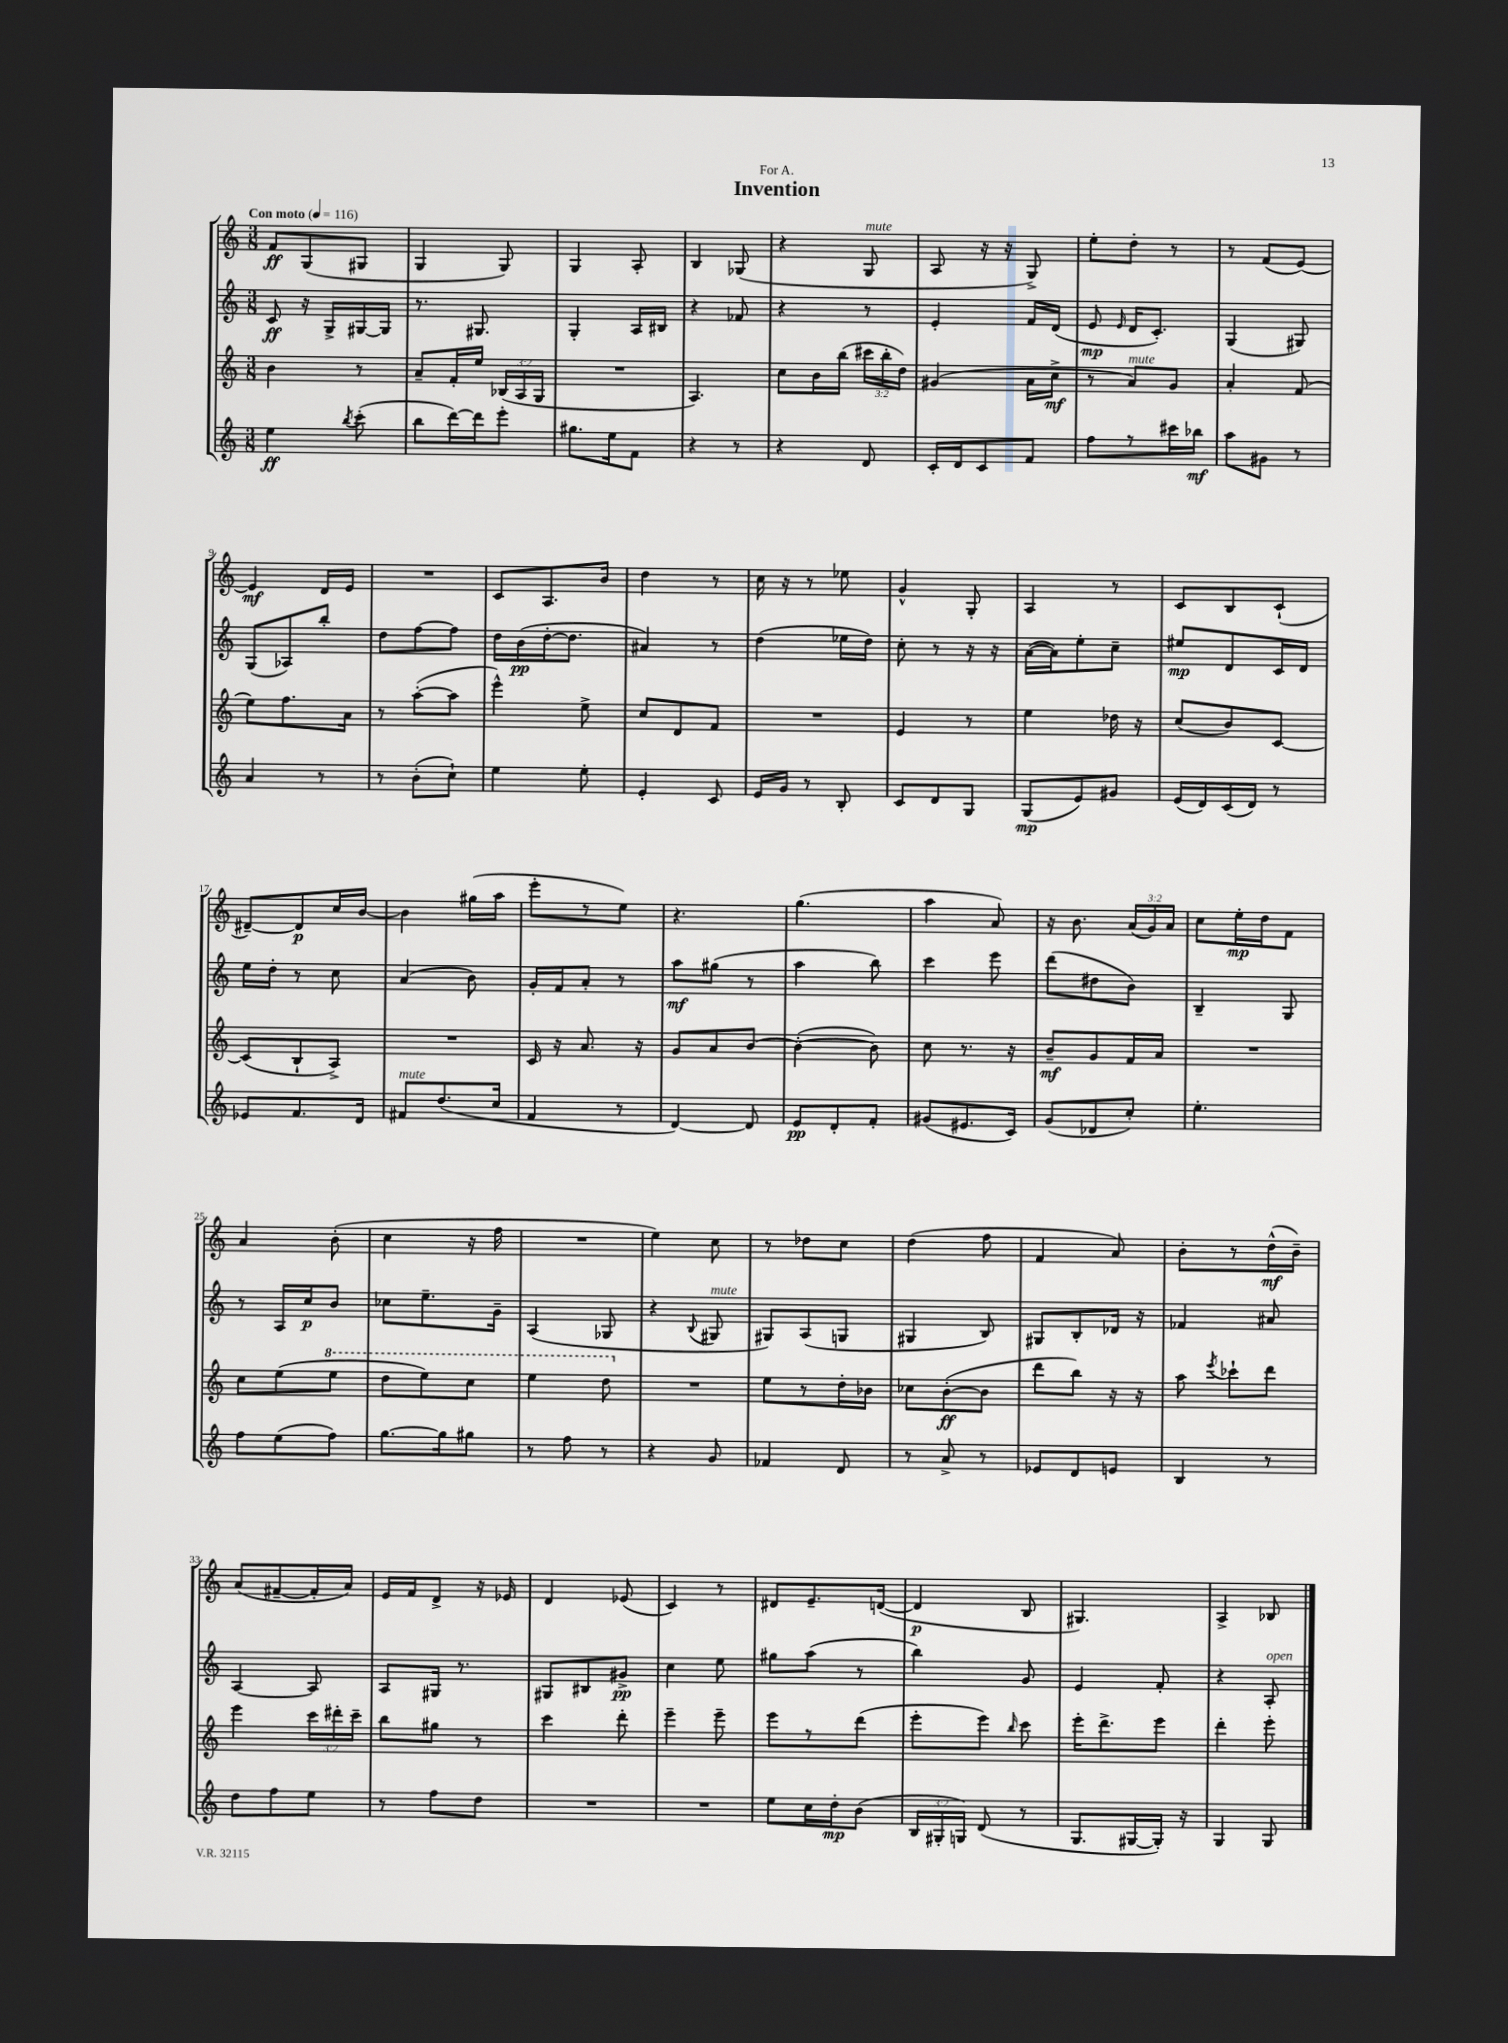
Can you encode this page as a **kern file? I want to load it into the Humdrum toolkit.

**kern	**dynam	**kern	**dynam	**kern	**dynam	**kern	**dynam
*part4	*part4	*part3	*part3	*part2	*part2	*part1	*part1
*staff4	*staff4	*staff3	*staff3	*staff2	*staff2	*staff1	*staff1
*clefG2	*	*clefG2	*	*clefG2	*	*clefG2	*
*k[]	*	*k[]	*	*k[]	*	*k[]	*
*M3/8	*	*M3/8	*	*M3/8	*	*M3/8	*
*MM116	*	*MM116	*	*MM116	*	*MM116	*
=1	=1	=1	=1	=1	=1	=1	=1
!	!	!	!	!	!	!LO:TX:a:B:t=Con moto	!
4ee\	ff	4b\	.	8c/	ff	8f/L	ff
.	.	.	.	16r	.	(8G/	.
.	.	.	.	16G^/LL	.	.	.
8qbb/	.	.	.	.	.	.	.
(8ccc'\	.	8r	.	[16G#X/	.	8G#X/J	.
.	.	.	.	16G#/JJ]	.	.	.
=2	=2	=2	=2	=2	=2	=2	=2
8bb\L	.	8a~/L	.	8.r	.	4G/	.
[16ddd\L)	.	16f'/L	.	.	.	.	.
16ddd\J]	.	16ee/JJ	.	8.G#X/	.	.	.
8eee'\J	.	(24B-X/LL	.	.	.	8G/)	.
.	.	24A/	.	.	.	.	.
.	.	24G/JJ	.	.	.	.	.
=3	=3	=3	=3	=3	=3	=3	=3
8.gg#X\L	.	4.r	.	4G'/	.	4G/	.
16ee\k	.	.	.	.	.	.	.
8f\J	.	.	.	16A/LL	.	8A'/	.
.	.	.	.	16B#X/JJ	.	.	.
=4	=4	=4	=4	=4	=4	=4	=4
4r	.	4.A/)	.	4r	.	4B/	.
8r	.	.	.	8f-X/	.	(8G-X/	.
=5	=5	=5	=5	=5	=5	=5	=5
4r	.	8cc\L	.	4r	.	4r	.
.	.	16b\L	.	.	.	.	.
.	.	(16bb\JJ	.	.	.	.	.
!	!	!	!	!	!	!LO:TX:a:i:t=mute	!
8d/	.	24ccc#X\LL	.	8r	.	8G/	.
.	.	24bb'\	.	.	.	.	.
.	.	24dd\JJ)	.	.	.	.	.
=6	=6	=6	=6	=6	=6	=6	=6
16c'/LL	.	(4g#X/	.	4e'/	.	8A/	.
16d/J	.	.	.	.	.	.	.
8c/	.	.	.	.	.	16r	.
.	.	.	.	.	.	16r	.
8f/J	.	16a\LL	.	16f/LL	.	8G^/)	.
.	.	16cc^\JJ	mf	(16d/JJ	.	.	.
=7	=7	=7	=7	=7	=7	=7	=7
8ff\L	.	8r	.	8e/	mp	8ee'\L	.
.	.	.	.	16qqe/	.	.	.
!	!	!LO:TX:a:i:t=mute	!	!	!	!	!
8r	.	8a/L)	.	16d/KL	.	8dd'\J	.
.	.	.	.	8.c'/J)	.	.	.
16ccc#X\L	.	8g/J	.	.	.	8r	.
16bb-X\JJ	mf	.	.	.	.	.	.
=8	=8	=8	=8	=8	=8	=8	=8
8aa\L	.	4a'/	.	(4G/	.	8r	.
8g#X\J	.	.	.	.	.	(8f/L	.
8r	.	(8f/	.	8G#X/)	.	[8e/J)	.
!!LO:LB:g=z
=9	=9	=9	=9	=9	=9	=9	=9
4a/	.	8ee\L)	.	(8G/L	.	4e/]	mf
.	.	8.ff\	.	8A-X/)	.	.	.
8r	.	.	.	8bb'/J	.	16d/LL	.
.	.	16a\Jk	.	.	.	16e/JJ	.
=10	=10	=10	=10	=10	=10	=10	=10
8r	.	8r	.	8dd\L	.	4.r	.
(8b'\L	.	([8aa'\L	.	[8ff\	.	.	.
8cc`\J)	.	8aa\J]	.	8ff\J]	.	.	.
=11	=11	=11	=11	=11	=11	=11	=11
4ee\	.	4eee^^\)	.	16dd\LL	.	8c/L	.
.	.	.	.	(16b\	pp	.	.
.	.	.	.	[16dd'\J	.	8.A/	.
.	.	.	.	8.dd\J]	.	.	.
8ee'\	.	8ee^\	.	.	.	.	.
.	.	.	.	.	.	16b/Jk	.
=12	=12	=12	=12	=12	=12	=12	=12
4e'/	.	8cc/L	.	4a#X/)	.	4dd\	.
.	.	8d/	.	.	.	.	.
8c/	.	8f/J	.	8r	.	8r	.
=13	=13	=13	=13	=13	=13	=13	=13
16e/LL	.	4.r	.	(4dd\	.	16cc\	.
16g/JJ	.	.	.	.	.	16r	.
8r	.	.	.	.	.	8r	.
8B'/	.	.	.	16ee-X\LL	.	8ee-X\	.
.	.	.	.	16dd\JJ)	.	.	.
=14	=14	=14	=14	=14	=14	=14	=14
8c/L	.	4e/	.	8cc'\	.	4g^^/	.
8d/	.	.	.	8r	.	.	.
8G/J	.	8r	.	16r	.	8G'/	.
.	.	.	.	16r	.	.	.
=15	=15	=15	=15	=15	=15	=15	=15
(8G/L	mp	4ee\	.	([16a\LL	.	4A/	.
.	.	.	.	16a\J])	.	.	.
8e/)	.	.	.	8ee'\	.	.	.
8g#X/J	.	16dd-X\	.	8cc~\J	.	8r	.
.	.	16r	.	.	.	.	.
=16	=16	=16	=16	=16	=16	=16	=16
(16e/LL	.	(8cc/L	.	8ee#X/L	mp	8c/L	.
16d/)	.	.	.	.	.	.	.
(16c/	.	8b/)	.	8d/	.	8B/	.
16d/JJ)	.	.	.	.	.	.	.
8r	.	[8c/J	.	16c/L	.	(8c`/J	.
.	.	.	.	16d/JJ	.	.	.
!!LO:LB:g=z
=17	=17	=17	=17	=17	=17	=17	=17
8e-X/L	.	(8c/L]	.	16ee\LL	.	[8d#X~/L)	.
.	.	.	.	16dd'\JJ	.	.	.
8.f/	.	8B`/	.	8r	.	8d#/]	p
.	.	8A^/J)	.	8cc\	.	16cc/L	.
16d/Jk	.	.	.	.	.	[16b/JJ	.
=18	=18	=18	=18	=18	=18	=18	=18
!LO:TX:a:i:t=mute	!	!	!	!	!	!	!
8f#X/L	.	4.r	.	(4a/	.	4b\]	.
(8.dd/	.	.	.	.	.	.	.
.	.	.	.	8b\)	.	(16gg#X\LL	.
16cc/Jk	.	.	.	.	.	16aa\JJ	.
=19	=19	=19	=19	=19	=19	=19	=19
4f/	.	16c/	.	16g'/LL	.	8eee'\L	.
.	.	16r	.	16f/J	.	.	.
.	.	8.a/	.	8a'/J	.	8r	.
8r	.	.	.	8r	.	8ee\J)	.
.	.	16r	.	.	.	.	.
=20	=20	=20	=20	=20	=20	=20	=20
[4d/)	.	8g/L	.	8aa\L	mf	4.r	.
.	.	8a/	.	(8gg#X\J	.	.	.
8d/]	.	[8b/J	.	8r	.	.	.
=21	=21	=21	=21	=21	=21	=21	=21
8e/L	pp	(4b'\_	.	4aa\	.	(4.gg\	.
8d'/	.	.	.	.	.	.	.
8f'/J	.	8b\])	.	8bb\)	.	.	.
=22	=22	=22	=22	=22	=22	=22	=22
(8g#X/L	.	8cc\	.	4ccc\	.	4aa\	.
8.e#X/	.	8.r	.	.	.	.	.
.	.	.	.	8eee\	.	8a/)	.
16c/Jk)	.	16r	.	.	.	.	.
=23	=23	=23	=23	=23	=23	=23	=23
(8g/L	.	8b~/L	mf	(8ddd\L	.	16r	.
.	.	.	.	.	.	8.b\	.
8d-X/	.	8g/	.	8dd#X\	.	.	.
8cc'/J)	.	16f/L	.	8b\J)	.	(24a/LL	.
.	.	.	.	.	.	24g/)	.
.	.	16a/JJ	.	.	.	.	.
.	.	.	.	.	.	24a/JJ	.
=24	=24	=24	=24	=24	=24	=24	=24
4.ee'\	.	4.r	.	4B~/	.	8cc\L	.
.	.	.	.	.	.	16ee'\L	mp
.	.	.	.	.	.	16dd\J	.
.	.	.	.	8G/	.	8f\J	.
!!LO:LB:g=z
=25	=25	=25	=25	=25	=25	=25	=25
8ff\L	.	8cc\L	.	8r	.	4a/	.
(8ee\	.	(8ee\	.	16A/LL	.	.	.
.	.	.	.	16cc/J	p	.	.
*	*	*8va	*	*	*	*	*
8ff\J)	.	8eee\J	.	8b/J	.	(8b'\	.
=26	=26	=26	=26	=26	=26	=26	=26
[8.gg\L	.	8ddd\L	.	8cc-X\L	.	4cc\	.
.	.	8eee\)	.	8.ee~\	.	.	.
16gg\k]	.	.	.	.	.	.	.
8gg#X\J	.	8ccc\J	.	.	.	16r	.
.	.	.	.	16g~\Jk	.	16ff\	.
=27	=27	=27	=27	=27	=27	=27	=27
8r	.	4eee\	.	(4A/	.	4.r	.
8ff\	.	.	.	.	.	.	.
8r	.	8ddd\	.	8G-X/	.	.	.
=28	=28	=28	=28	=28	=28	=28	=28
*	*	*X8va	*	*	*	*	*
4r	.	4.r	.	4r	.	4ee\)	.
.	.	.	.	8qqB/	.	.	.
!	!	!	!	!LO:TX:a:i:t=mute	!	!	!
8g/	.	.	.	8G#X/	.	8cc\	.
=29	=29	=29	=29	=29	=29	=29	=29
4f-X/	.	8ee\L	.	8G#X/L)	.	8r	.
.	.	8r	.	(8A/	.	8dd-X\L	.
8d/	.	16dd'\L	.	8Gn/J	.	8cc\J	.
.	.	16b-X\JJ	.	.	.	.	.
=30	=30	=30	=30	=30	=30	=30	=30
8r	.	8cc-X\L	.	4G#X/	.	(4dd\	.
8a^/	.	([8b'\	ff	.	.	.	.
8r	.	8b\J]	.	8B/)	.	8ff\	.
=31	=31	=31	=31	=31	=31	=31	=31
8e-X/L	.	8ddd\L	.	8G#X/L	.	4f/	.
8d/	.	8bb\J)	.	8B'/	.	.	.
8en/J	.	16r	.	16d-X/Jk	.	8a/)	.
.	.	16r	.	16r	.	.	.
=32	=32	=32	=32	=32	=32	=32	=32
4B/	.	8aa\	.	4f-X/	.	8b'\L	.
.	.	8qeee/	.	.	.	.	.
.	.	8ccc-X`\L	.	.	.	8r	.
8r	.	8ddd\J	.	8a#X/	.	(16dd^^\L	mf
.	.	.	.	.	.	16b~\JJ)	.
!!LO:LB:g=z
=33	=33	=33	=33	=33	=33	=33	=33
8dd\L	.	4eee\	.	[4A/	.	(8a/L	.
8ff\	.	.	.	.	.	[8f#X~/	.
8ee\J	.	24ccc\LL	.	8A/]	.	16f#'/L]	.
.	.	24ddd#X'\	.	.	.	.	.
.	.	.	.	.	.	16a/JJ)	.
.	.	24ccc~\JJ	.	.	.	.	.
=34	=34	=34	=34	=34	=34	=34	=34
8r	.	8bb\L	.	8A/L	.	16e/LL	.
.	.	.	.	.	.	16f/J	.
8ff\L	.	8gg#X\J	.	16G#X/Jk	.	8d^/J	.
.	.	.	.	8.r	.	.	.
8dd\J	.	8r	.	.	.	16r	.
.	.	.	.	.	.	16e-X/	.
=35	=35	=35	=35	=35	=35	=35	=35
4.r	.	4ccc\	.	8G#X/L	.	4d/	.
.	.	.	.	8B#X/	.	.	.
.	.	8ddd'\	.	8g#X^/J	pp	(8e-X/	.
=36	=36	=36	=36	=36	=36	=36	=36
4.r	.	4eee~\	.	4cc\	.	4c/)	.
.	.	8eee~\	.	8ee\	.	8r	.
=37	=37	=37	=37	=37	=37	=37	=37
8ee\L	.	8eee\L	.	8gg#X\L	.	8d#X/L	.
16cc\L	.	8r	.	(8aa\J	.	8.e~/	.
16dd'\J	mp	.	.	.	.	.	.
(8b\J	.	(8ddd\J	.	8r	.	.	.
.	.	.	.	.	.	([16dn/Jk	.
=38	=38	=38	=38	=38	=38	=38	=38
24B/LL	.	8eee'\L	.	4bb\)	.	4d/]	p
24G#X'/	.	.	.	.	.	.	.
24Gn/JJ)	.	.	.	.	.	.	.
(8d/	.	8eee\J)	.	.	.	.	.
.	.	16qqbb/	.	.	.	.	.
8r	.	8ccc\	.	8g/	.	8B/	.
=39	=39	=39	=39	=39	=39	=39	=39
8.G/L	.	16eee'\KL	.	4e/	.	4.G#X/)	.
.	.	8.ddd^\	.	.	.	.	.
[16G#X/L	.	.	.	.	.	.	.
16G#'/JJ])	.	8eee\J	.	8f'/	.	.	.
16r	.	.	.	.	.	.	.
=40	=40	=40	=40	=40	=40	=40	=40
4G/	.	4ddd'\	.	4r	.	4A^/	.
!	!	!	!	!LO:TX:a:i:t=open	!	!	!
8G/	.	8eee'\	.	8A'/	.	8B-X/	.
==	==	==	==	==	==	==	==
*-	*-	*-	*-	*-	*-	*-	*-
